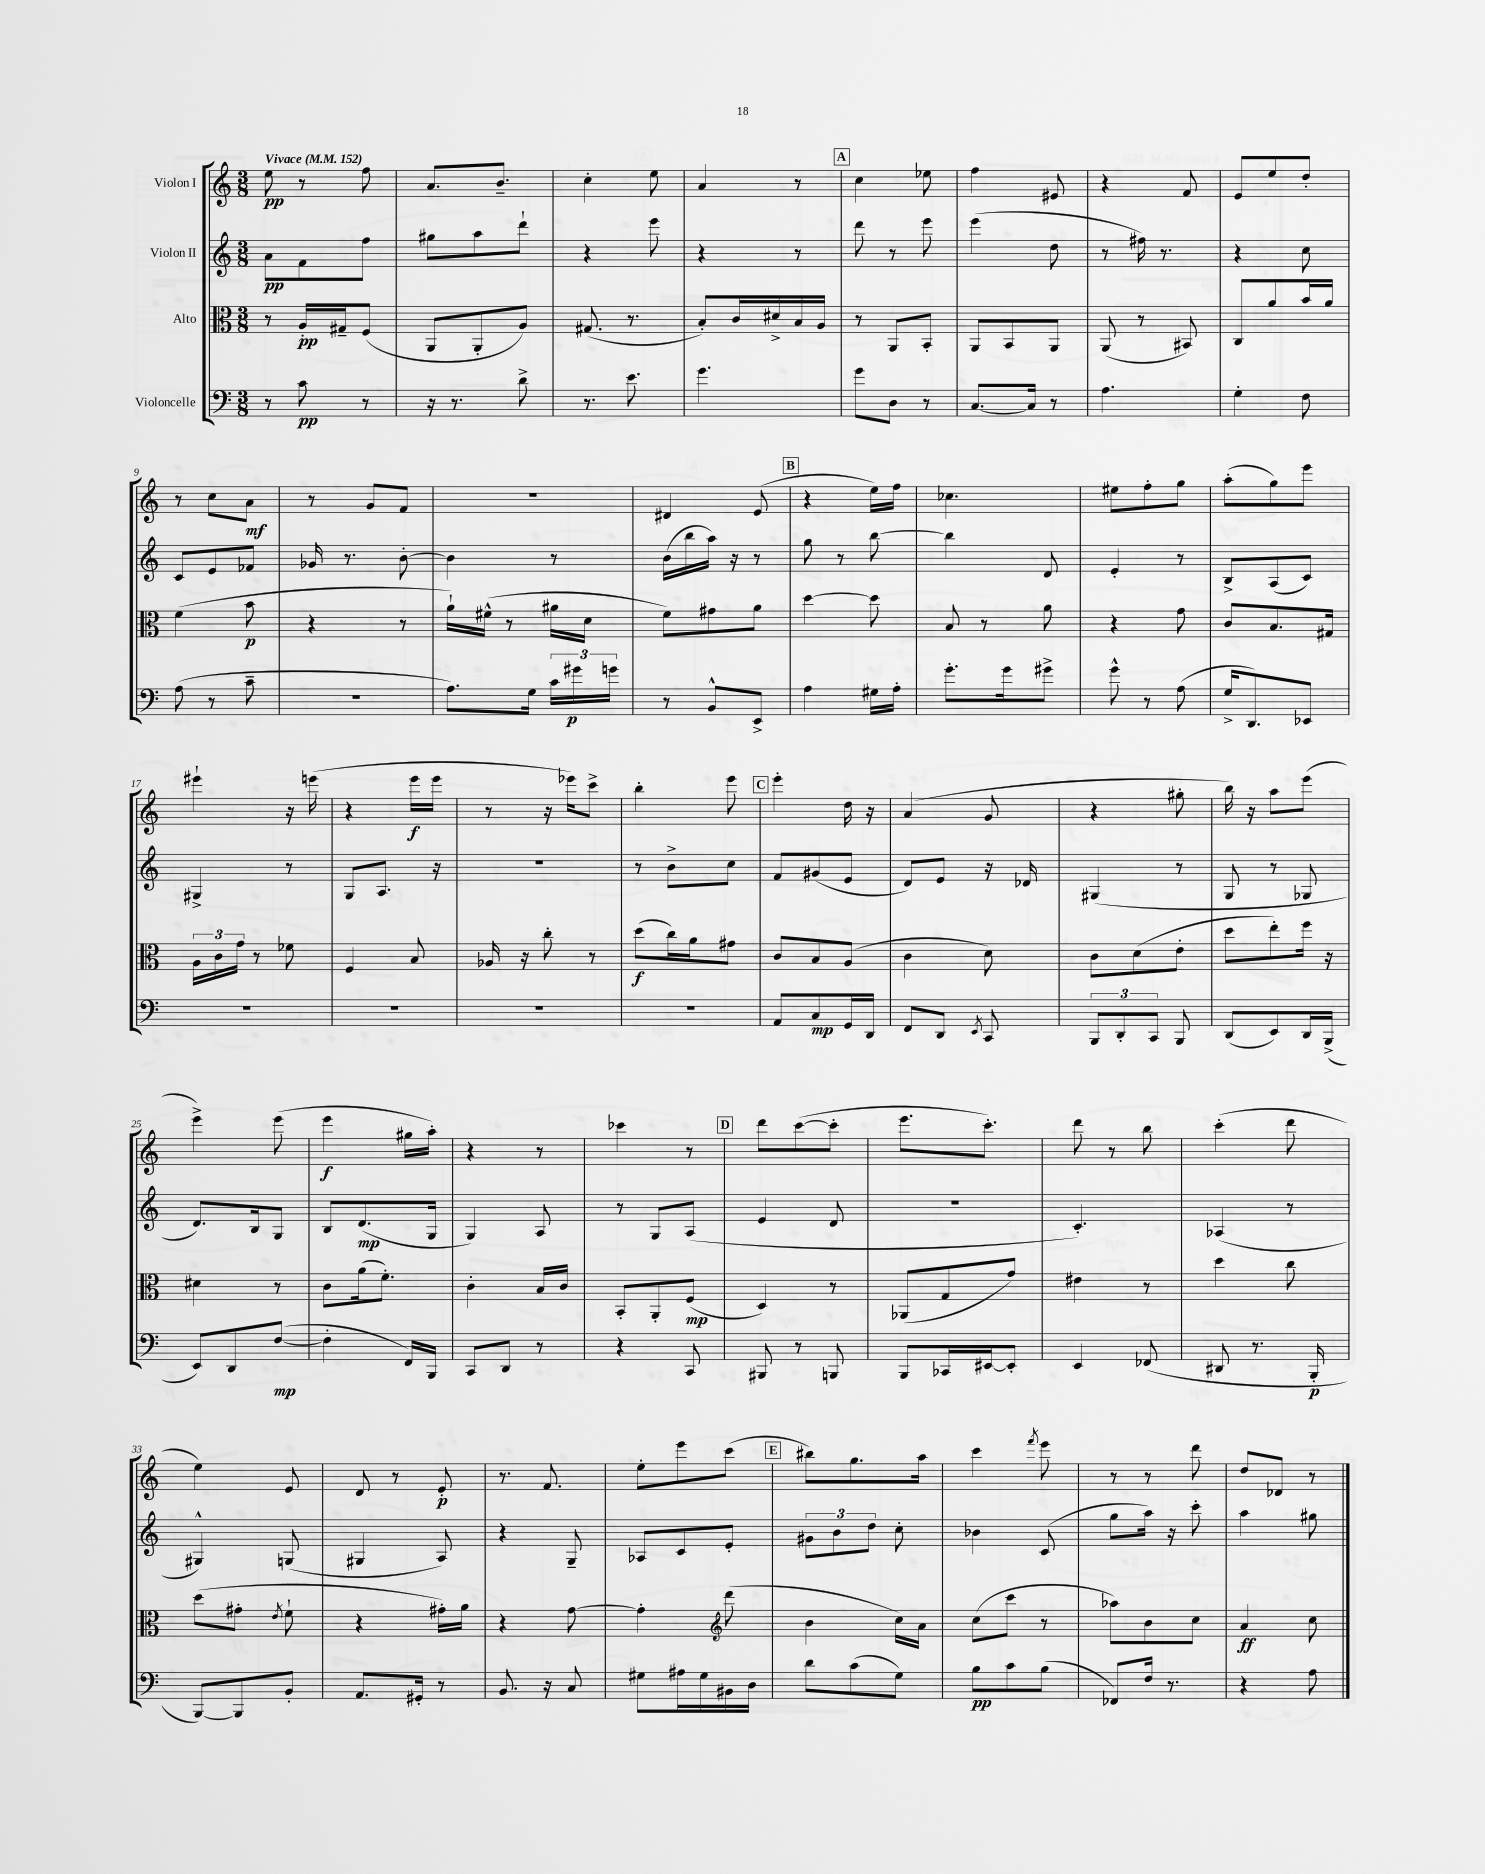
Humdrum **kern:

**kern	**kern	**kern	**kern
*staff4	*staff3	*staff2	*staff1
*clefF4	*clefC3	*clefG2	*clefG2
*k[]	*k[]	*k[]	*k[]
*M3/8	*M3/8	*M3/8	*M3/8
*MM152	*MM152	*MM152	*MM152
8r	8r	8a\L	8ee\
8c\	16A'/LL	8f\	8r
.	16G#~/J	.	.
8r	(8F/J	8ff\J	8ff\
=	=	=	=
16r	8AA/L	8gg#\L	8.a/L
8.r	.	.	.
.	8AA'/	8aa\	.
.	.	.	8.b~/J
8d^\	8A/J)	8ddd`\J	.
=	=	=	=
8.r	(8.G#/	4r	4cc'\
8.e\	8.r	.	.
.	.	8eee\	8ee\
=	=	=	=
4.g\	8B'/L)	4r	4a/
.	16c/L	.	.
.	16d#^/	.	.
.	16B/	8r	8r
.	16A/JJ	.	.
=	=	=	=
8g\L	8r	8ddd\	4cc\
8D\J	8AA/L	8r	.
8r	8BB'/J	8eee\	8ee-\
=	=	=	=
[8.C/L	8AA/L	(4eee\	4ff\
.	8BB/	.	.
16C/]Jk	.	.	.
8r	8AA/J	8dd\	8e#/
=	=	=	=
4.A\	(8AA/	8r	4r
.	8r	16ff#\)	.
.	.	8.r	.
.	8BB#/)	.	8f/
=	=	=	=
4G'\	8C/L	4r	8e/L
.	8a/	.	8ee/
8F\	16b/L	8cc\	8dd'/J
.	16a/JJ	.	.
=	=	=	=
(8A\	(4f\	8c/L	8r
8r	.	8e/	8cc\L
8c~\	8b\	8f-/J	8a\J
=	=	=	=
4.r	4r	16g-/	8r
.	.	8.r	.
.	.	.	8g/L
.	8r	[8b'\	8f/J
=	=	=	=
8.A\L)	16a`\LL)	4b\]	4.r
.	(16f#^^\JJ	.	.
.	8r	.	.
16G\Jk	.	.	.
24c\LL	16a#\LL	8r	.
24g#\	.	.	.
.	16d\JJ	.	.
24g\JJ	.	.	.
=	=	=	=
8r	8f\L)	(16b\LL	4d#/
.	.	16bb\	.
8BB^^/L	8g#\	16aa\JJ)	.
.	.	16r	.
8EE^/J	8a\J	8r	(8e/
=	=	=	=
4A\	[4dd\	8gg\	4r
.	.	8r	.
16G#\LL	8dd\]	[8bb\	16ee\LL)
16A'\JJ	.	.	16ff\JJ
=	=	=	=
8.g'\L	8B/	4bb\]	4.cc-\
.	8r	.	.
16g\k	.	.	.
8g#^\J	8a\	8d/	.
=	=	=	=
8g^^\	4r	4e'/	8ee#\L
8r	.	.	8ff'\
(8A\	8g\	8r	8gg\J
=	=	=	=
16G^/LK	8c/L	8B^/L	(8aa'\L
8.DD/)	.	.	.
.	8.B/	(8A/	8gg\)
8EE-/J	.	8c/J)	8eee\J
.	16G#/Jk	.	.
=	=	=	=
4.r	24A\LL	4G#^/	4eee#`\
.	24c\	.	.
.	24g\JJ	.	.
.	8r	.	.
.	8f-\	8r	16r
.	.	.	(16eee\
=	=	=	=
4.r	4F/	8G/L	4r
.	.	8.A/J	.
.	8B/	.	16eee\LL
.	.	16r	16eee\JJ
=	=	=	=
4.r	16A-/	4.r	8r
.	16r	.	.
.	8cc'\	.	16r
.	.	.	16eee-\LK)
.	8r	.	8ccc^\J
=	=	=	=
4.r	(8dd\L	8r	4bb'\
.	16cc\L)	8b^\L	.
.	16a\J	.	.
.	8g#\J	8cc\J	8eee\
=	=	=	=
8AA/L	8c/L	8f/L	4eee'\
8C/	8B/	(8g#/	.
16GG/L	(8A/J	8e/J	16dd\
16DD/JJ	.	.	16r
=	=	=	=
8FF/L	4c\	8d/L)	(4a/
8DD/J	.	8e/J	.
8qEE/	.	.	.
8CC/	8d\)	16r	8g/
.	.	16d-/	.
=	=	=	=
12BBB/L	8c\L	(4G#/	4r
12DD'/	.	.	.
.	(8d\	.	.
12CC/J	.	.	.
8BBB/	8e'\J	8r	8gg#'\
=	=	=	=
(8DD/L	8dd\L	8G/	16bb\)
.	.	.	16r
8EE/)	8ee'\)	8r	8aa\L
16DD/L	16ff\Jk	8G-/	(8eee\J
(16BBB^/JJ	16r	.	.
=	=	=	=
8EE/L)	4d#\	8.d/L)	4eee^\)
8DD/	.	.	.
.	.	16B/k	.
([8F/J	8r	8G/J	(8eee\
=	=	=	=
4F'\]	8c\L	8B/L	4eee\
.	(16a\k	(8.d/	.
.	8.f'\J)	.	.
16FF/LL)	.	.	16gg#\LL
16BBB/JJ	.	16G/Jk	16aa'\JJ)
=	=	=	=
8CC/L	4c'\	4G/)	4r
8DD/J	.	.	.
8r	16B/LL	8A/	8r
.	16c/JJ	.	.
=	=	=	=
4r	8BB'/L	8r	4ccc-\
.	8AA'/	8G/L	.
8CC/	(8F/J	(8A/J	8r
=	=	=	=
8BBB#/	4D/)	4e/	8ddd\L
8r	.	.	([8ccc\
8BBB/	8r	8d/	8ccc'\]J
=	=	=	=
8BBB/L	(8AA-/L	4.r	8.eee\L
16CC-/L	8G/	.	.
[16EE#/J	.	.	8.ccc'\J)
8EE#'/]J	8g/J)	.	.
=	=	=	=
4EE/	4e#\	4.c'/)	8ddd\
.	.	.	8r
(8FF-/	8r	.	8bb\
=	=	=	=
8DD#/	4dd\	(4A-/	(4ccc'\
8.r	.	.	.
.	8cc\	8r	8ddd\
16BBB'/	.	.	.
=	=	=	=
[8BBB/L)	(8dd\L	4G#^^/)	4ee\)
8BBB/]	8g#'\J	.	.
.	8qe/	.	.
8BB'/J	8f`\	(8G/	8e/
=	=	=	=
8.AA/L	4r	4G#/	8d/
.	.	.	8r
16GG#'/Jk	.	.	.
8r	16g#'\LL)	8A/)	8e'/
.	16a\JJ	.	.
=	=	=	=
8.BB/	4r	4r	8.r
16r	.	.	8.f/
8C/	[8g\	8G~/	.
=	=	=	=
8G#\L	4g'\]	8A-/L	8ee'\L
16A#\L	.	8c/	8eee\
16G#\	.	.	.
*	*clefG2	*	*
16BB#\	(8ddd\	8e'/J	(8ccc\J
16D\JJ	.	.	.
=	=	=	=
8d\L	4b\	12g#\L	8bb#\L)
.	.	12b\	.
(8c\	.	.	8.gg\
.	.	12dd\J	.
8G\J)	16cc\LL)	8cc'\	.
.	16a\JJ	.	16aa\Jk
=	=	=	=
8B\L	(8cc\L	4b-\	4ccc\
8c\	8ccc\J	.	.
.	.	.	8qfff/
(8B\J	8r	(8c/	8eee\
=	=	=	=
8FF-/L)	8aa-\L)	8gg\L	8r
16F/Jk	8b\	16aa\Jk)	8r
8.r	.	16r	.
.	8cc\J	8ccc'\	8ddd\
=	=	=	=
4r	4a/	4aa\	8dd/L
.	.	.	8d-/J
8A\	8cc\	8gg#\	8r
==	==	==	==
*-	*-	*-	*-
